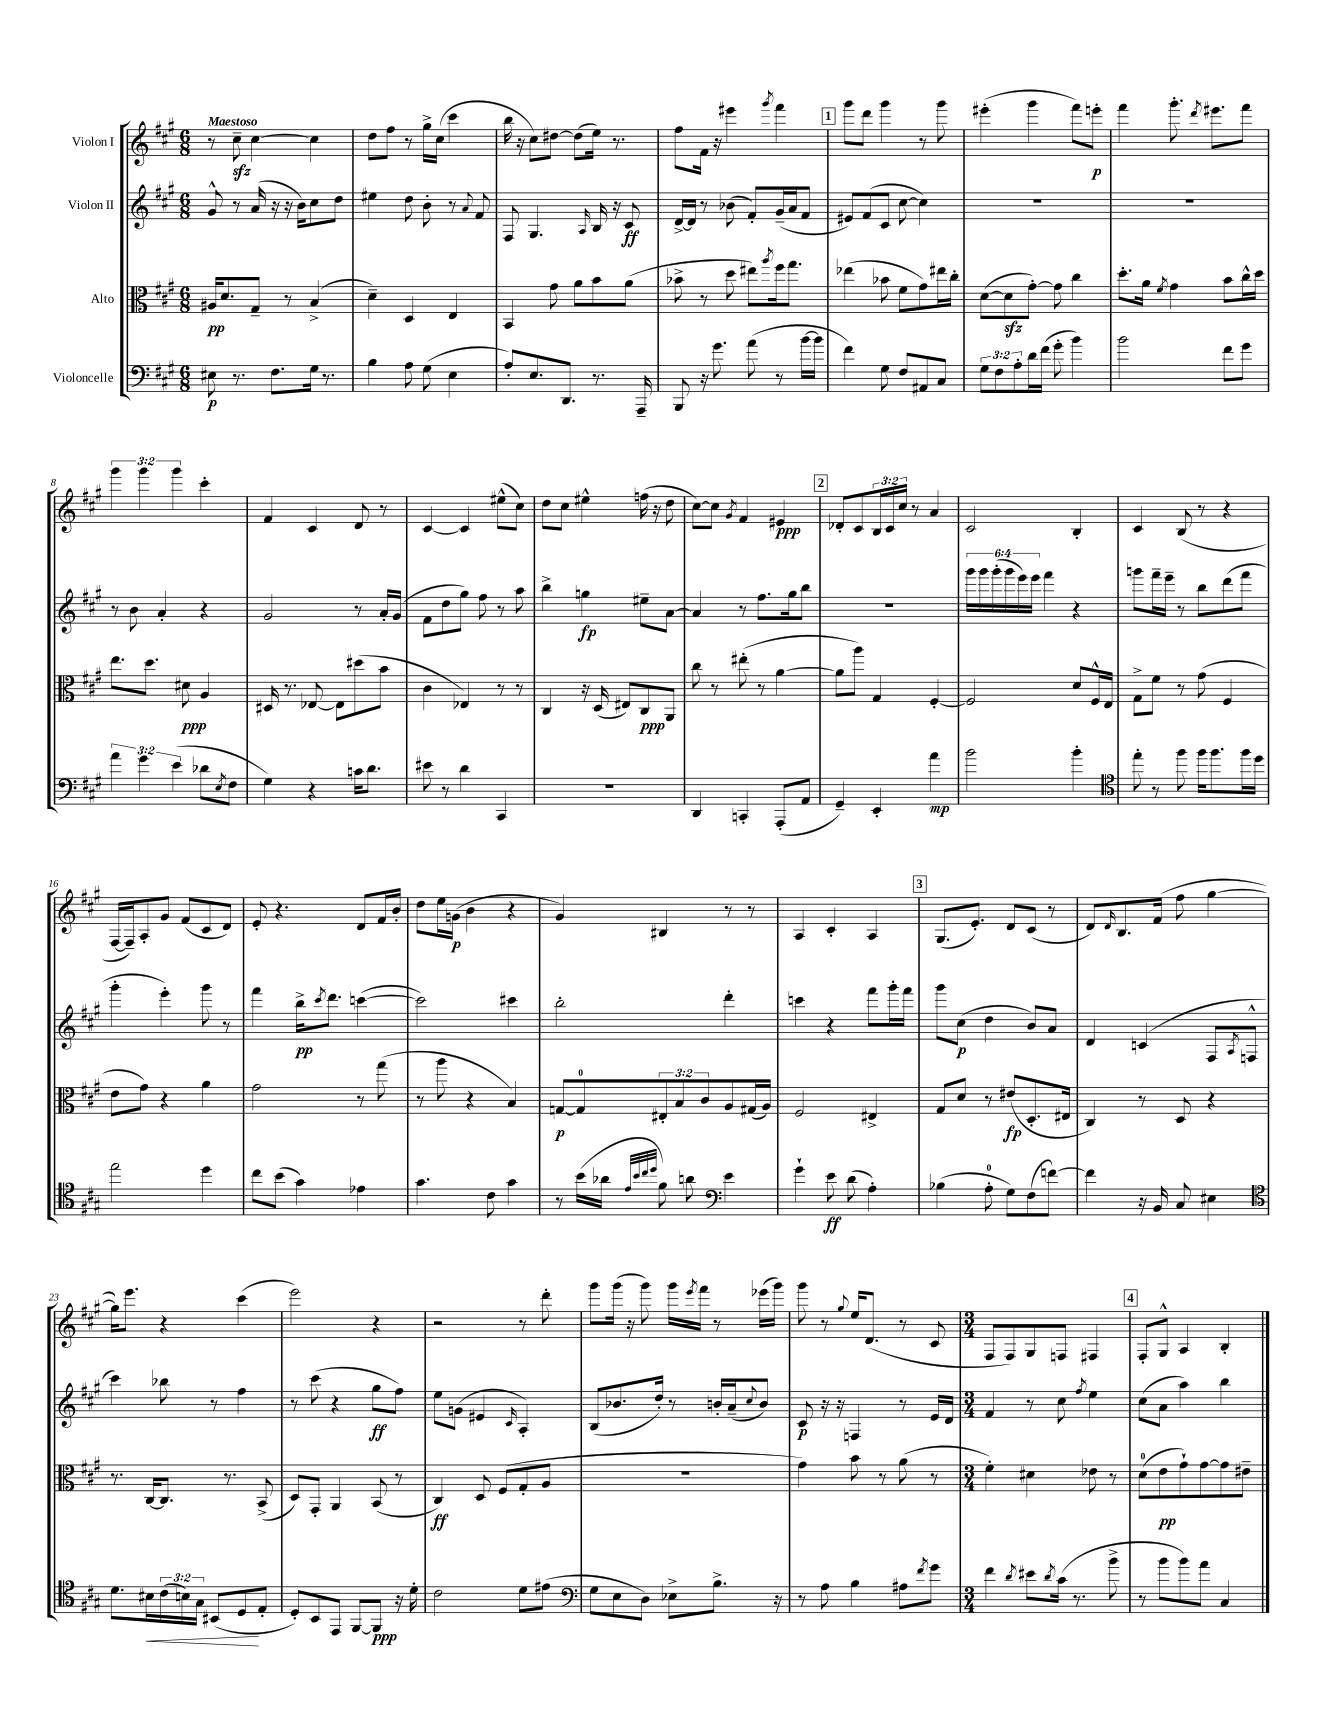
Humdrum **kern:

**kern	**kern	**kern	**kern
*staff4	*staff3	*staff2	*staff1
*clefF4	*clefC3	*clefG2	*clefG2
*k[f#c#g#]	*k[f#c#g#]	*k[f#c#g#]	*k[f#c#g#]
*M6/8	*M6/8	*M6/8	*M6/8
8E#	16A#	8g#^^	8r
.	8.d	.	.
8.r	.	8r	8cc#~
.	8G#~	(16a	[4cc#
8.F#	.	16r	.
.	8r	16r	.
.	.	16b)	.
16G#	(4B^	8cc#	4cc#]
8.r	.	.	.
.	.	8dd	.
=	=	=	=
4B	4d~)	4ee#	8dd
.	.	.	8ff#
8A	4D	8dd	8r
(8G#	.	8b'	16gg#^
.	.	.	(16cc#
4E	4E	8r	4ccc#
.	.	8qqa	.
.	.	8f#	.
=	=	=	=
8A')	4BB	8F#	16bb
.	.	.	16r
8.E	.	4.G#	8cc#)
.	8g#	.	[8dd#
8.DD	.	.	.
.	8a	.	(8dd#]
.	.	16qqA	.
8.r	8b	16B	16ee)
.	.	16r	8.r
.	(8a	8c#	.
16AAA~	.	.	.
=	=	=	=
8BBB	8b-^	[16d^	8ff#
.	.	16d]	.
16r	8r	8r	16f#
8.g#	.	.	16r
.	8dd	(8b-	4eee#
(8a	8ee#)	8f#')	.
.	8qaa	.	8qggg#
8r	16ff#	(16g#~	4fff#
.	8.gg#	16a	.
[16b	.	8f#	.
16b]	.	.	.
=	=	=	=
4f#)	(4ee-	8e#)	8ggg#
.	.	(8f#	8ddd
8G#	8b-	8c#	4ggg#
8F#	8f#	[8cc#	.
8AA#	8g#)	4cc#])	8r
8C#	16ee#	.	8ggg#
.	16cc#'	.	.
=	=	=	=
12G#	([8d	2.r	(4eee#'
12F#	.	.	.
.	8d]	.	.
12A'	.	.	.
16d	[8g#')	.	4ggg#
(16f#	.	.	.
8g#'	8g#]	.	.
4b)	4cc#	.	8fff#)
.	.	.	8eee'
=	=	=	=
2b	8.dd'	2.r	4fff#
.	16a	.	.
.	8qf#	.	.
.	4g#	.	8.ggg#'
.	.	.	8qddd
.	.	.	8.eee#
8f#	8b	.	.
8g#	16cc#^^	.	8fff#
.	16dd	.	.
=	=	=	=
6a	8.ee	8r	6ggg#
.	.	8b	.
6g#	.	.	6ggg#
.	8.dd	.	.
.	.	4a'	.
(6e	.	.	6ggg#
.	8d#	.	.
8d-	4A	4r	4ccc#'
8qE	.	.	.
8F#	.	.	.
=	=	=	=
4G#)	16D#	2g#	4f#
.	8.r	.	.
4r	[8E-	.	4c#
.	8E-]	.	.
16c	(8dd#	8r	8d
8.d	.	.	.
.	8b	16a'	8r
.	.	(16g#	.
=	=	=	=
8e#	4c#	8f#	[4c#
8r	.	8dd	.
4d	4E-)	8gg#)	4c#]
.	.	8ff#	.
4CC#	8r	8r	(8ee#^^
.	8r	8aa	8cc#)
=	=	=	=
2.r	4C#	4bb^	8dd
.	.	.	8cc#
.	16r	4gg	4ee#^^
.	(16D	.	.
.	8E#)	.	.
.	8C#	8ee#~	(16ff
.	.	.	16r
.	8AA	[8a	8dd
=	=	=	=
4DD	8cc#	4a]	[8cc#)
.	8r	.	8cc#]
.	.	.	8qg#
4CC'	(8ee#'	8r	4f#
.	8r	8.ff#	.
(8AAA'	[4a	.	4e#
.	.	16gg#	.
8AA	.	8bb	.
=	=	=	=
4GG#~)	8a]	2.r	8d-'
.	8aa)	.	8c#
4EE'	4G#	.	24B
.	.	.	24c#
.	.	.	24cc#
.	.	.	8r
4a	[4F#'	.	4a
=	=	=	=
2b	2F#]	24ggg#	2c#
.	.	24ggg#	.
.	.	(24ggg#'	.
.	.	24ggg#	.
.	.	24eee)	.
.	.	24eee	.
.	.	4fff#	.
4b'	8d	4r	4B'
.	16F#^^	.	.
.	16E	.	.
=	=	=	=
*clefC4	*	*	*
8ee'	8G#^	8ggg	4c#
8r	8f#	16fff#~	.
.	.	16eee~	.
8ff#	8r	8r	(8B
16ff#	(8g#	8bb	8r
8.ff#	.	.	.
.	4F#	(8ddd	4r
16ff#	.	8fff#	.
16dd	.	.	.
=	=	=	=
2ee	8e	4ggg#'	[16F#
.	.	.	16F#~])
.	8g#)	.	8A'
.	4r	4eee')	8g#
.	.	.	(8f#
4dd	4a	8ggg#	8c#
.	.	8r	8d)
=	=	=	=
8cc#	2g#	4fff#	8e'
(8b	.	.	4.r
4g#)	.	16bb^	.
.	.	8qccc#	.
.	.	8.ddd	.
4e-	8r	([4ccc	8d
.	(8gg#	.	16f#
.	.	.	16b'
=	=	=	=
4.g#	8r	2ccc])	8dd
.	8aa	.	16ee
.	.	.	(16g
.	4r	.	4b
8c#	.	.	.
4g#	4B)	4ccc#	4r
=	=	=	=
8r	[8G	2bb'	4g#)
(16b	8G]	.	.
16a-	.	.	.
32qqe	.	.	.
32qqb	.	.	.
32qqcc#	.	.	.
32qqdd	.	.	.
8f#)	12E#'	.	4B#
.	12B	.	.
8a	.	.	.
.	12c#	.	.
*clefF4	*	*	*
4e	8A	4ddd'	8r
.	(16G#	.	8r
.	16A)	.	.
=	=	=	=
4g#`	2F#	4ccc	4A
8e	.	4r	4c#'
(8d	.	.	.
4A')	4E#^	8fff#	4A
.	.	16ggg#'	.
.	.	16fff#	.
=	=	=	=
(4B-	8G#	8ggg#	(8.G#
.	8d	(8cc#	.
.	.	.	8.e')
8A'	8r	4dd	.
8G#)	(8e#	.	8d
(8F#	8.D'	8b)	(8c#
[8f)	.	8a	8r
.	16E#	.	.
=	=	=	=
4f]	4C#)	4d	8d)
.	.	.	16qqd
.	.	.	8.B
16r	8r	(4c	.
16BB	.	.	(16f#
8C#	8D	.	8ff#
4E#	4r	8F#	[4gg#
.	.	8qA	.
.	.	8F^^	.
=	=	=	=
*clefC4	*	*	*
8.d	8.r	4ccc#)	16gg#])
.	.	.	8.eee
16B#	[16C#	.	.
(24c#	8.C#]	8bb-	4r
24B)	.	.	.
24G#	.	.	.
(8BB#	.	8r	.
.	8.r	.	.
8D	.	4ff#	(4ccc#
8E'	(8BB^	.	.
=	=	=	=
8D')	8D)	8r	2eee)
8BB	8GG#'	(8ccc#	.
8EE	4AA	4r	.
[8FF#	.	.	.
8FF#]	(8BB	8gg#	4r
16r	8r	8ff#)	.
16d'	.	.	.
=	=	=	=
2c#	4C#)	8ee	2r
.	.	(8g	.
.	8D	4e#	.
.	(8F#	.	.
.	.	16qqc#	.
8d	8G#'	4A')	8r
(8e#	8A	.	8ddd'
=	=	=	=
*clefF4	*	*	*
8G#	2.r	(8B	8ggg#
8E	.	8.b-	(16ggg#
.	.	.	16r
8D)	.	.	8ggg#)
.	.	16dd')	.
8E-^	.	8r	16ggg#
.	.	.	8qeee
.	.	.	16fff#
8.B^	.	16b'	8r
.	.	(16a~	.
.	.	8qqcc#	.
.	.	8b)	(16eee-
16r	.	.	16ggg#)
=	=	=	=
8r	4g#)	8c#	8ggg#
8A	.	16r	8r
.	.	16r	.
.	.	.	8qqgg#
4B	8b	4F	16ee
.	.	.	(8.d
.	8r	.	.
8A#	(8a	8r	8r
8qf#	.	.	.
8g#	8r	16e	8c#
.	.	16d	.
=	=	=	=
*M3/4	*M3/4	*M3/4	*M3/4
4f#	4f#')	4f#	8F#
.	.	.	8F#)
8qd	.	.	.
8e#	4d#	8r	8G#
8qd	.	.	.
(16c#	.	8cc#	8F
8.r	.	.	.
.	.	8qff#	.
.	8e-	4ee	4F#
8b^	8r	.	.
=	=	=	=
8r	(8d	(8cc#	8F#'
8b	8e	8a	8G#^^
8b)	8g#`)	4aa)	4A
8a	[8g#	.	.
4C#	8g#]	4bb	4B'
.	8e#~	.	.
==	==	==	==
*-	*-	*-	*-
